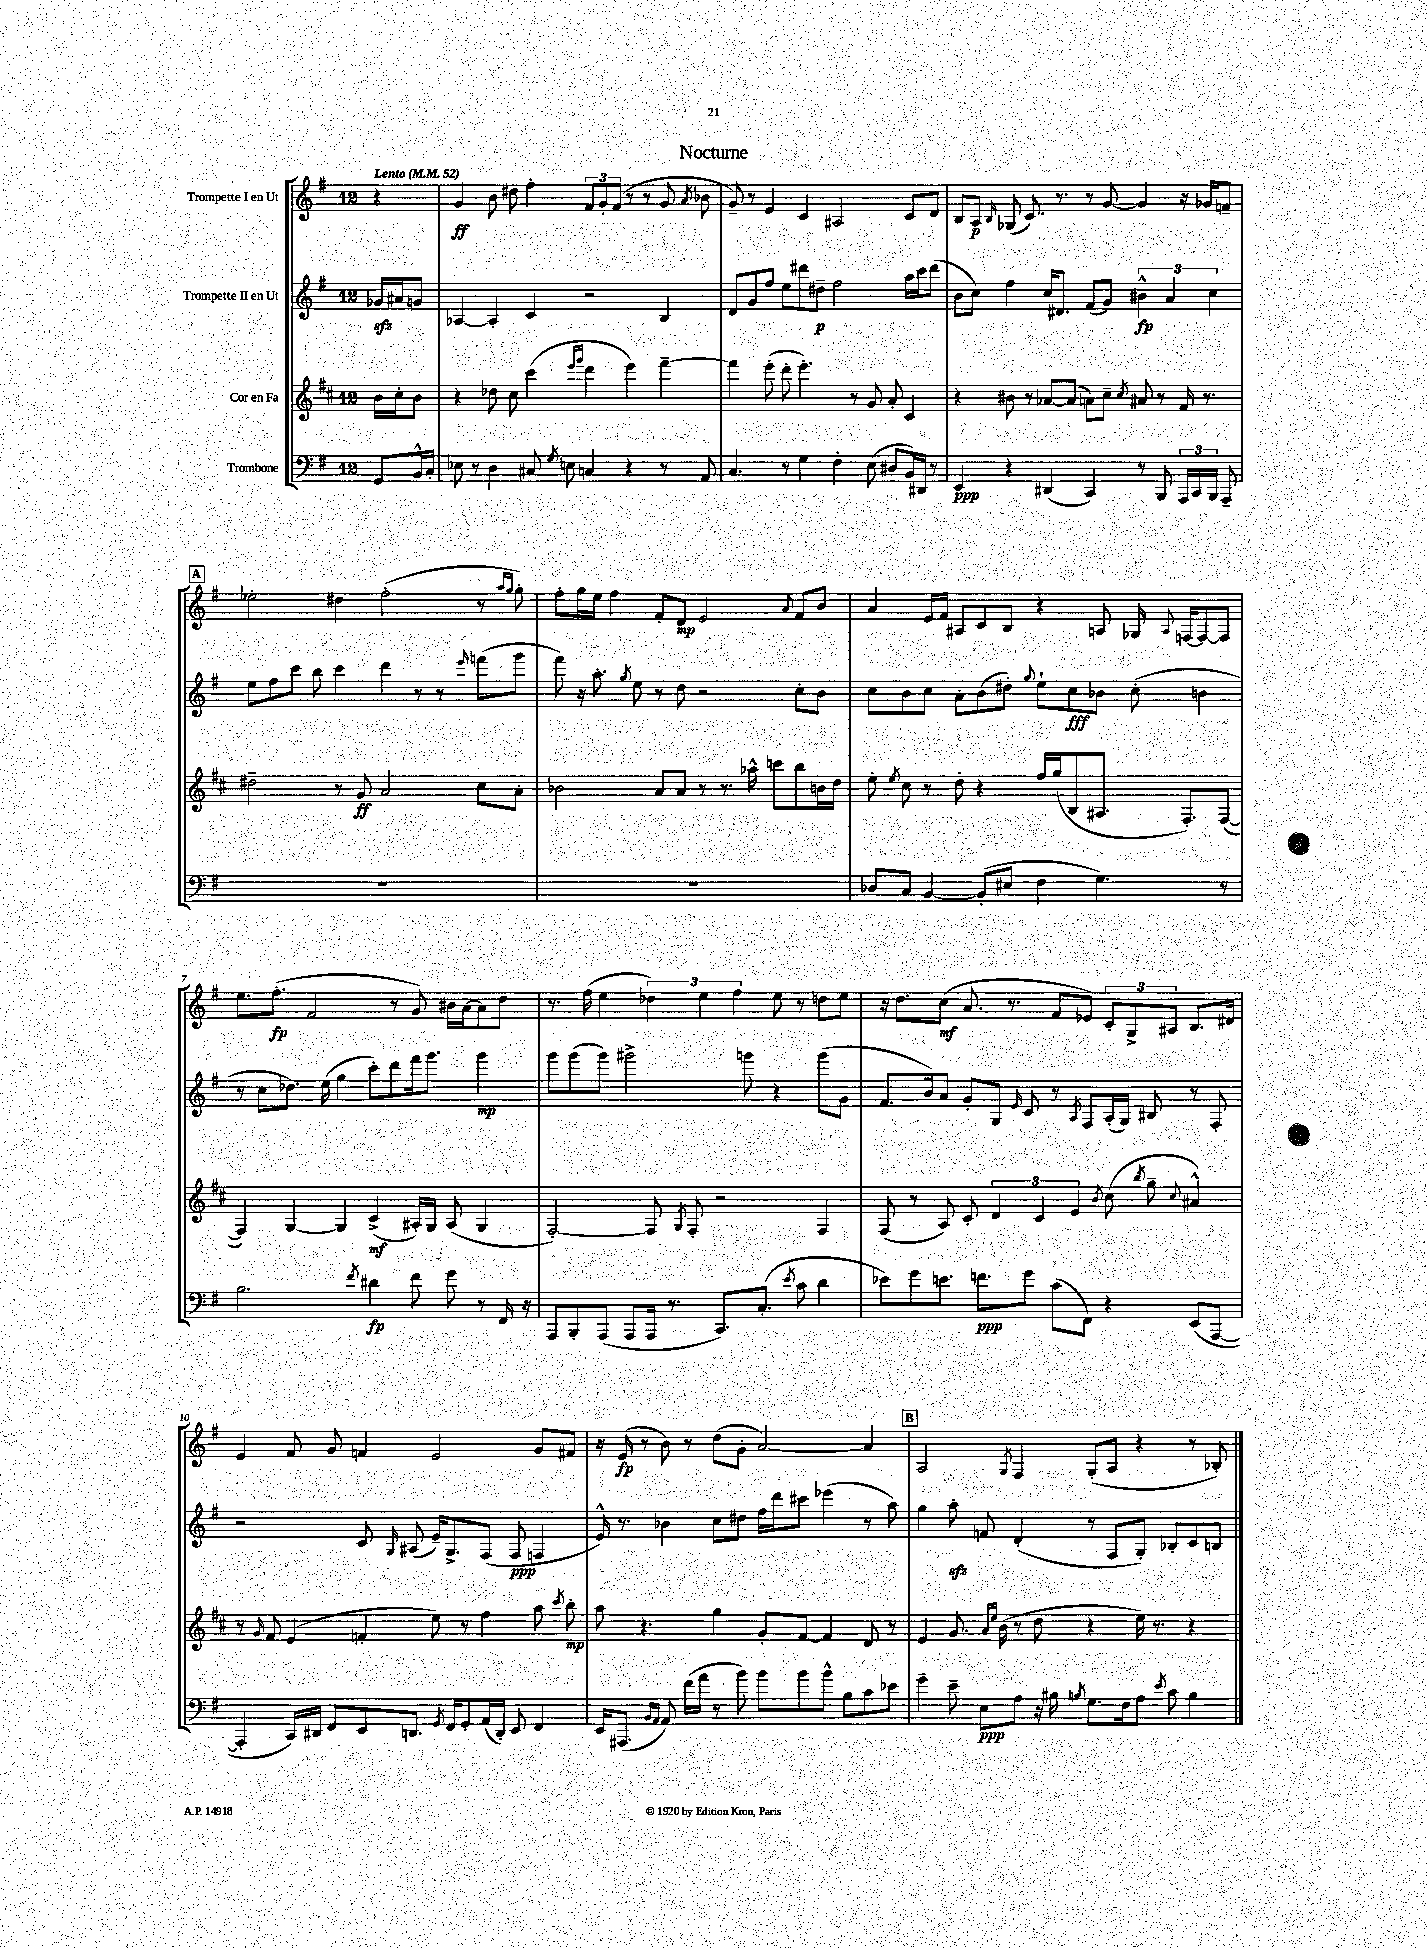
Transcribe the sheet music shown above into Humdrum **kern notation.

**kern	**dynam	**kern	**dynam	**kern	**dynam	**kern	**dynam
*part4	*part4	*part3	*part3	*part2	*part2	*part1	*part1
*staff4	*staff4	*staff3	*staff3	*staff2	*staff2	*staff1	*staff1
*I"Trombone	*	*I"Cor en Fa	*	*I"Trompette II en Ut	*	*I"Trompette I en Ut	*
*clefF4	*	*clefG2	*	*clefG2	*	*clefG2	*
*k[f#]	*	*k[f#c#]	*	*k[f#]	*	*k[f#]	*
*M12/8	*	*M12/8	*	*M12/8	*	*M12/8	*
*MM52	*	*MM52	*	*MM52	*	*MM52	*
=	=	=	=	=	=	=	=
!	!	!	!	!	!	!LO:TX:a:B:t=Lento	!
8GG/L	.	16b\LL	.	16g-Xzz/LL	.	4r	.
.	.	16cc#'\J	.	16a#X/J	.	.	.
16BB^^/L	.	8b\J	.	8gn/J	.	.	.
16C'/JJ	.	.	.	.	.	.	.
=1	=1	=1	=1	=1	=1	=1	=1
8E-X\	.	4r	.	[4A-X/	.	4g/	ff
8r	.	.	.	.	.	.	.
4D\	.	8dd-X\	.	4A-'/]	.	8b\	.
.	.	8cc#\	.	.	.	8dd#X\	.
8C#X/	.	(4ccc#\	.	4c/	.	4ff#'\	.
8qG/	.	.	.	.	.	.	.
8En\	.	.	.	.	.	.	.
.	.	16qqeee/LL	.	.	.	.	.
.	.	16qqggg/JJ	.	.	.	.	.
4Cn/	.	4ddd\	.	2r	.	12f#/L	.
.	.	.	.	.	.	12g'/	.
.	.	.	.	.	.	(12f#/J	.
4r	.	4eee\)	.	.	.	8r	.
.	.	.	.	.	.	8r	.
8r	.	[4fff#~\	.	4B/	.	8g/	.
.	.	.	.	.	.	8qa/	.
8AA/	.	.	.	.	.	8b-X\	.
=2	=2	=2	=2	=2	=2	=2	=2
4.C/	.	4fff#\]	.	8d/L	.	8g~/)	.
.	.	.	.	8g/	.	8r	.
.	.	(8eee'\	.	8ff#/J	.	4e/	.
8r	.	8ddd'\	.	8ee\L	.	.	.
4G\	.	4.eee'\)	.	8ddd#X\	.	4c/	.
.	.	.	.	8dd#X~\J	p	.	.
4F#'\	.	.	.	2ff#\	.	2A#X/	.
.	.	8r	.	.	.	.	.
(8E\	.	8g/	.	.	.	.	.
8D#X/L	.	8a'/	.	.	.	.	.
16BB/L)	.	4c#/	.	16aa\LL	.	8c/L	.
16DD#X/JJ	.	.	.	16ccc\J	.	.	.
8r	.	.	.	(8ddd#\J	.	8d/J	.
=3	=3	=3	=3	=3	=3	=3	=3
4EE/	ppp	4r	.	8b\L	.	8B/L	.
.	.	.	.	8cc\J)	.	8A/J	p
.	.	.	.	.	.	16qqB/	.
4r	.	8b#X\	.	4ff#\	.	(8G-X/	.
.	.	8r	.	.	.	8.c/)	.
(4DD#X/	.	[8a-X/L	.	16cc/KL	.	.	.
.	.	.	.	8.d#X/J	.	8.r	.
.	.	(8a-/J]	.	.	.	.	.
4CC/)	.	8an\L)	.	(8f#/L	.	8r	.
.	.	8cc#~\J	.	8g/J)	.	[8g/	.
.	.	8qcc#/	.	.	.	.	.
8r	.	8a#X/	.	6b#X^^\	fp	4g/]	.
8BBB/	.	8r	.	.	.	.	.
.	.	.	.	6a/	.	.	.
24AAA/LL	.	16f#/	.	.	.	16r	.
24CC/	.	.	.	.	.	.	.
.	.	8.r	.	.	.	16g-X/KL	.
24BBB/JJ	.	.	.	6cc\	.	.	.
8AAA~/	.	.	.	.	.	8fn~/J	.
!!LO:LB:g=z
!!LO:REH:place=s1:t=A
=4	=4	=4	=4	=4	=4	=4	=4
1.r	.	2dd#X~\	.	8ee\L	.	2ee-X'\	.
.	.	.	.	8ff#\	.	.	.
.	.	.	.	8ccc\J	.	.	.
.	.	.	.	8bb\	.	.	.
.	.	8r	.	4ccc\	.	4dd#X\	.
.	.	8g/	ff	.	.	.	.
.	.	2a/	.	4ddd\	.	(2ff#'\	.
.	.	.	.	8r	.	.	.
.	.	.	.	8r	.	.	.
.	.	.	.	16qqeee/	.	.	.
.	.	8cc#\L	.	(8fffn\L	.	8r	.
.	.	.	.	.	.	16qqaa/LL	.
.	.	.	.	.	.	16qqgg/JJ	.
.	.	8a'\J	.	8ggg\J	.	8gg'\)	.
=5	=5	=5	=5	=5	=5	=5	=5
1.r	.	2b-X\	.	8fff#\)	.	8ff#'\L	.
.	.	.	.	16r	.	16gg\L	.
.	.	.	.	8.aa'\	.	16ee\JJ	.
.	.	.	.	.	.	4ff#\	.
.	.	.	.	8qgg/	.	.	.
.	.	.	.	8ee\	.	.	.
.	.	8a/L	.	8r	.	8f#'/L	.
.	.	8a/J	.	8dd\	.	8d/J	mp
.	.	8r	.	2r	.	2e/	.
.	.	8.r	.	.	.	.	.
.	.	16aa-X^^\	.	.	.	.	.
.	.	8cccn\L	.	.	.	.	.
.	.	.	.	.	.	8qqa/	.
.	.	8bb\	.	8cc'\L	.	8f#/L	.
.	.	16bn\L	.	8b\J	.	8b/J	.
.	.	16dd\JJ	.	.	.	.	.
=6	=6	=6	=6	=6	=6	=6	=6
8D-X/L	.	8ee'\	.	8cc\L	.	4a/	.
.	.	8qee/	.	.	.	.	.
8C/J	.	8cc#\	.	8b\	.	.	.
[4BB/	.	8r	.	8cc\J	.	16e/LL	.
.	.	.	.	.	.	16f#/JJ	.
.	.	8dd'\	.	8a'\L	.	8A#X/L	.
(8BB'/L]	.	4r	.	(8b\	.	8c/	.
8E#X/J	.	.	.	8dd#X'\J)	.	8B/J	.
.	.	.	.	8qqgg/	.	.	.
4F#\	.	16ff#/LL	.	8ee`\L	.	4r	.
.	.	(16gg/J	.	.	.	.	.
.	.	8B/	.	8cc\	fff	.	.
4.G\)	.	8.A#X/J	.	8b-X\J	.	8An/	.
.	.	.	.	(8cc'\	.	16G-X/	.
.	.	.	.	.	.	8qqA/	.
.	.	8.F#'/L)	.	.	.	[16Fn/KL	.
.	.	.	.	4bn\	.	8F/_	.
8r	.	([8F#/J	.	.	.	8F/J]	.
!!LO:LB:g=z
=7	=7	=7	=7	=7	=7	=7	=7
2.B\	.	4F#/])	.	8r	.	8.ee\L	.
.	.	.	.	8cc\L	.	.	.
.	.	.	.	.	.	(8.ff#'\J	fp
.	.	[4G/	.	8.dd-X\J)	.	.	.
.	.	.	.	.	.	2f#/	.
.	.	.	.	(16ee\	.	.	.
.	.	4G/]	.	4gg\	.	.	.
8qf#/	.	.	.	.	.	.	.
4d#X\	fp	(4c#^/	mf	8ccc'\L)	.	.	.
.	.	.	.	8ddd\	.	8r	.
8f#\	.	16A#X'/LL)	.	16fff#\k	.	8g/)	.
.	.	16G/JJ	.	8.ggg\J	.	.	.
8g\	.	(8A#/	.	.	.	16b#X\LL	.
.	.	.	.	.	.	[16a\J	.
8r	.	4G/	.	4ggg\	mp	8a\]	.
16FF#/	.	.	.	.	.	8dd\J	.
16r	.	.	.	.	.	.	.
=8	=8	=8	=8	=8	=8	=8	=8
8AAA/L	.	[2F#'/)	.	8ggg\L	.	8.r	.
8BBB'/	.	.	.	(8ggg\	.	.	.
.	.	.	.	.	.	(16ff#\	.
(8AAA/J	.	.	.	8ggg\J)	.	4ee\	.
8AAA/L	.	.	.	2ggg#X^\	.	.	.
16AAA/Jk	.	8F#/]	.	.	.	6dd-X\)	.
8.r	.	.	.	.	.	.	.
.	.	8qG/	.	.	.	.	.
.	.	8F#'/	.	.	.	.	.
.	.	.	.	.	.	6ee\	.
8.CC/L)	.	2r	.	.	.	.	.
.	.	.	.	.	.	6ff#\	.
.	.	.	.	8gggn\	.	.	.
(8.C'/J	.	.	.	.	.	.	.
.	.	.	.	4r	.	8ee\	.
8qe/	.	.	.	.	.	.	.
8c\	.	.	.	.	.	8r	.
4d\	.	4F#/	.	(8ggg\L	.	8ddn\L	.
.	.	.	.	8g\J	.	8ee\J	.
=9	=9	=9	=9	=9	=9	=9	=9
8e-X\L)	.	(8F#/	.	8.f#/L	.	16r	.
.	.	.	.	.	.	8.dd\L	.
8g\	.	8r	.	.	.	.	.
.	.	.	.	16b/k)	.	.	.
8.en\J	.	8A/)	.	8a/J	.	(8cc\J	mf
.	.	8c#'/	.	8g'/L	.	8.a/	.
8.fn\L	ppp	.	.	.	.	.	.
.	.	6d/	.	8G/J	.	.	.
.	.	.	.	.	.	8.r	.
.	.	.	.	16qqe/	.	.	.
8g\J	.	.	.	8c/	.	.	.
.	.	6c#/	.	.	.	.	.
(8c\L	.	.	.	8r	.	8f#/L	.
.	.	6e/	.	.	.	.	.
.	.	.	.	8qA/	.	.	.
8FF#\J)	.	.	.	8F#/L	.	8e-X/J)	.
.	.	8qb/	.	.	.	.	.
4r	.	(8cc#\	.	(16A'/L	.	12c'/L	.
.	.	.	.	16G/JJ)	.	.	.
.	.	.	.	.	.	12G^/	.
.	.	8qbb/	.	.	.	.	.
.	.	8gg~\	.	8B#X/	.	.	.
.	.	.	.	.	.	12A#X/J	.
.	.	8qqcc#/	.	.	.	.	.
(8EE/L	.	4a#X^^/)	.	8r	.	8.B/L	.
[8AAA/J	.	.	.	8F#'/	.	.	.
.	.	.	.	.	.	16d#X/Jk	.
!!LO:LB:g=z
=10	=10	=10	=10	=10	=10	=10	=10
4AAA'/]	.	8r	.	2r	.	4e/	.
.	.	16qqg/	.	.	.	.	.
.	.	8f#/	.	.	.	.	.
16CC/LL)	.	(4e/	.	.	.	8f#/	.
16DD#X/JJ	.	.	.	.	.	.	.
8FF#/L	.	.	.	.	.	8g/	.
8EE/	.	4fn'/	.	8c/	.	4fn/	.
.	.	.	.	16qqG/	.	.	.
8.DDn/J	.	.	.	(8A#X/	.	.	.
.	.	8ee\)	.	16e~/KL)	.	2e/	.
8qGG/	.	.	.	.	.	.	.
16FF#/KL	.	.	.	8.G^/	.	.	.
8GG'/	.	8r	.	.	.	.	.
(16AA/L	.	4ff#\	.	(8F#/J	.	.	.
16DD'/JJ)	.	.	.	.	.	.	.
8EE/	.	.	.	8F#/	ppp	.	.
4FF#/	.	8aa\	.	4Fn/	.	8g/L	.
.	.	8qccc#/	.	.	.	.	.
.	.	8bb'\	mp	.	.	8f#X/J	.
=11	=11	=11	=11	=11	=11	=11	=11
16EE/KL	.	8aa\	.	16e^^/)	.	16r	.
(8.AAA#X/J	.	.	.	8.r	.	(16e/	fp
.	.	4.r	.	.	.	8r	.
16qqBB/LL	.	.	.	.	.	.	.
16qqAA/JJ	.	.	.	.	.	.	.
8AA/)	.	.	.	4b-X\	.	8b\)	.
(16f#\LL	.	.	.	.	.	8r	.
16a\JJ	.	.	.	.	.	.	.
8r	.	4gg\	.	8cc\L	.	(8dd\L	.
8b\)	.	.	.	8dd#X\J	.	8g'\J	.
8b\L	.	8g'/L	.	16ff#\LL	.	[2a/)	.
.	.	.	.	16ddd\J	.	.	.
8b\	.	[8f#/J	.	8ccc#X\J	.	.	.
8b^^\J	.	4f#/]	.	(4eee-X\	.	.	.
8B\L	.	.	.	.	.	.	.
8c\	.	8d/	.	8r	.	4a/]	.
8e-X\J	.	8r	.	8aa\)	.	.	.
!!LO:REH:place=s1:t=B
=12	=12	=12	=12	=12	=12	=12	=12
4g~\	.	4e/	.	4gg\	.	2A/	.
8e~\	.	8.g/	.	8aazz'\	.	.	.
8E\L	ppp	.	.	8fn/	.	.	.
.	.	16qqa/LL	.	.	.	.	.
.	.	16qqee/JJ	.	.	.	.	.
.	.	(16b\	.	.	.	.	.
.	.	.	.	.	.	8qG/	.
8A\J	.	8r	.	(4d'/	.	4F#/	.
16r	.	8dd\	.	.	.	.	.
16B#X\	.	.	.	.	.	.	.
8qBn/	.	.	.	.	.	.	.
8.G\L	.	4r	.	8r	.	(8G'/L	.
.	.	.	.	8F#/L	.	8A/J	.
16F#\k	.	.	.	.	.	.	.
8A\J	.	16ee\)	.	8G'/J)	.	4r	.
.	.	8.r	.	.	.	.	.
8qe/	.	.	.	.	.	.	.
8c\	.	.	.	8B-X'/L	.	.	.
4B\	.	4r	.	8c/	.	8r	.
.	.	.	.	8Bn/J	.	8B-X'/)	.
==	==	==	==	==	==	==	==
*-	*-	*-	*-	*-	*-	*-	*-
